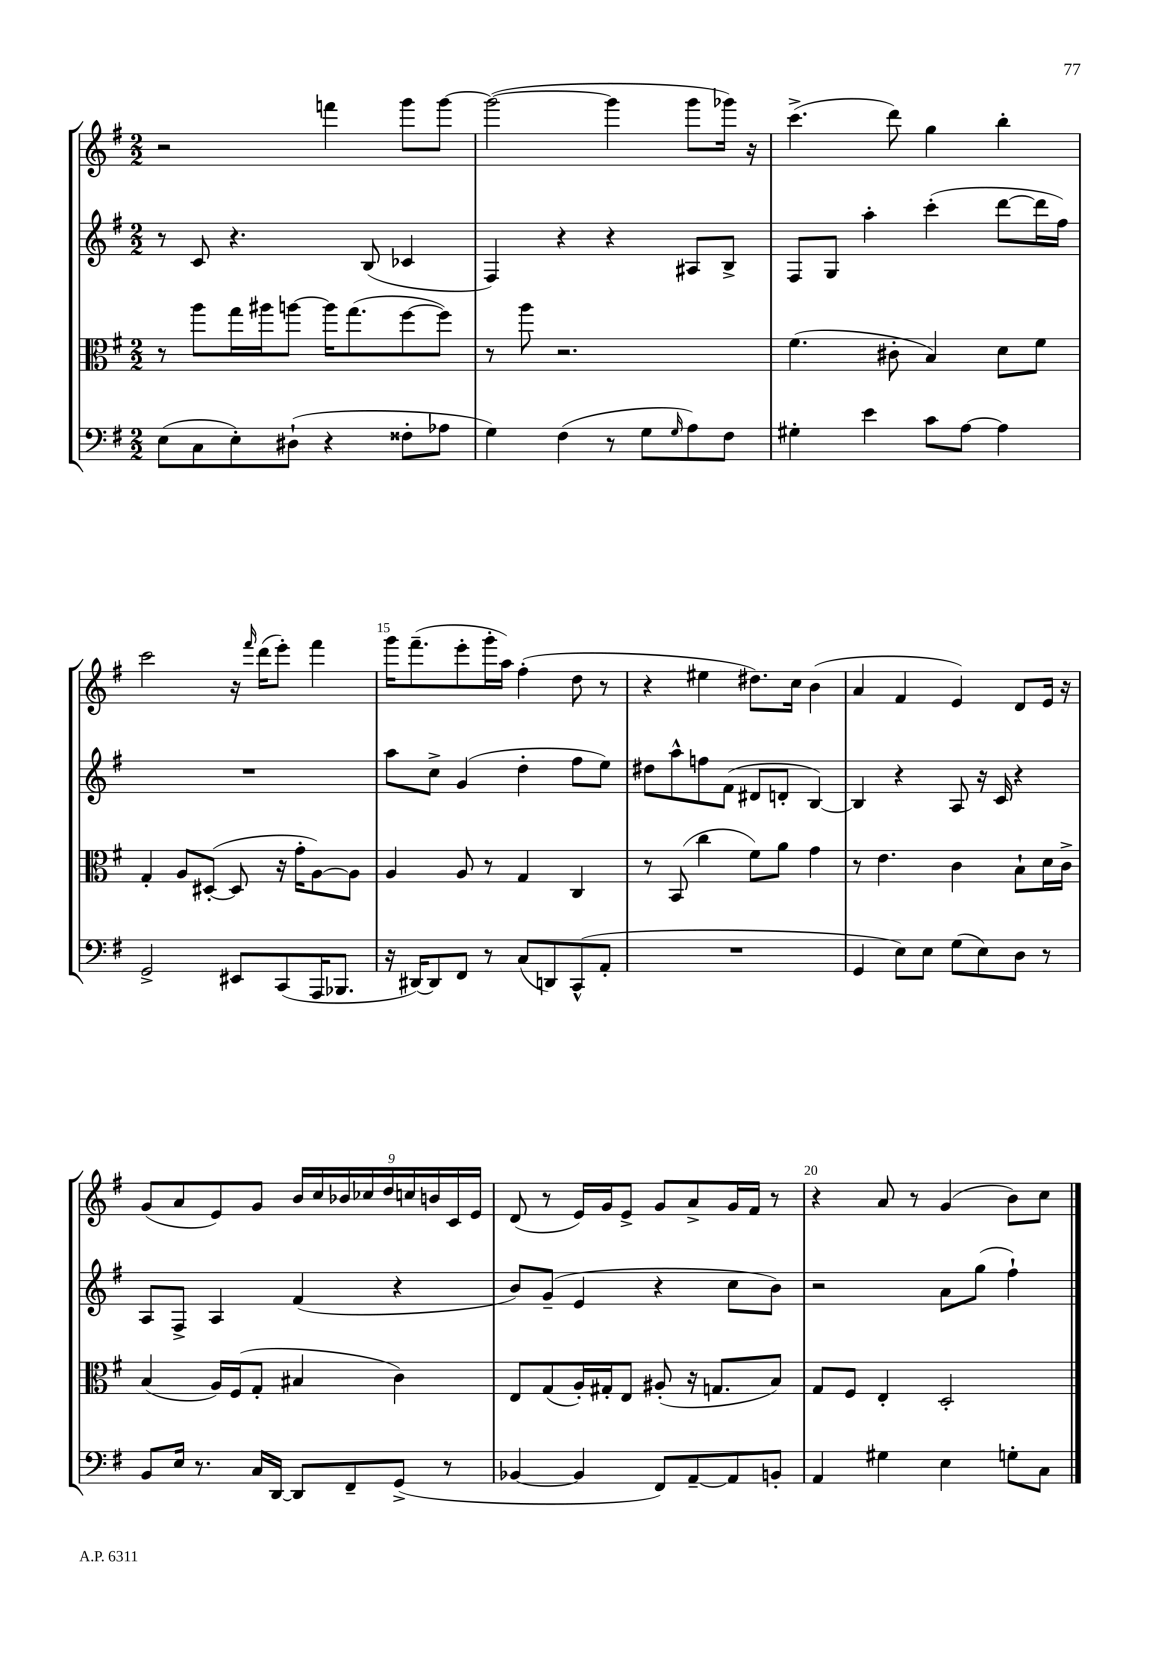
<<
\new StaffGroup <<
\new Staff = "s0" {
    \clef treble \key g \major \numericTimeSignature \time 2/2
    r2 f'''4 g'''8 g'''8~ |
    g'''2~( g'''4 g'''8 ges'''16) r16 |
    c'''4.->( d'''8) g''4 b''4-. |
    c'''2 r16 \grace { fis'''16 } d'''16( e'''8-.) fis'''4 |
    g'''16 fis'''8.--( e'''8-. g'''16-. a''16) fis''4-.( d''8 r8 |
    r4 eis''4 dis''8.) c''16 b'4( |
    a'4 fis'4 e'4) d'8 e'16 r16 |
    g'8( a'8 e'8) g'8 \tuplet 9/8 { b'16 c''16 bes'16 ces''16 d''16 c''16 b'16 c'16 e'16 } |
    d'8( r8 e'16) g'16 e'8-> g'8 a'8-> g'16 fis'16 r8 |
    r4 a'8 r8 g'4( b'8) c''8 \bar "|." |
}
\new Staff = "s1" {
    \clef treble \key g \major \numericTimeSignature \time 2/2
    r8 c'8 r4. b8( ces'4 |
    fis4) r4 r4 ais8 b8-> |
    fis8 g8 a''4-. c'''4-.( d'''8~ d'''16 fis''16) |
    R1 |
    a''8 c''8-> g'4( d''4-. fis''8 e''8) |
    dis''8 a''8-^ f''8 fis'8( dis'8 d'8-. b4~) |
    b4 r4 a8 r16 c'16 r4 |
    a8 fis8-> a4 fis'4( r4 |
    b'8) g'8--( e'4 r4 c''8 b'8) |
    r2 a'8 g''8( fis''4-!) \bar "|." |
}
\new Staff = "s2" {
    \clef alto \key g \major \numericTimeSignature \time 2/2
    r8 a''8 g''16 ais''16 a''8~ a''16 g''8.( fis''8~ fis''8) |
    r8 a''8 r2. |
    fis'4.( cis'8-. b4) d'8 fis'8 |
    g4-. a8 dis8~-.( dis8 r16 g'16-. a8~) a8 |
    a4 a8 r8 g4 c4 |
    r8 b,8( c''4 fis'8) a'8 g'4 |
    r8 e'4. c'4 b8-! d'16 c'16-> |
    b4( a16) fis16( g8-. bis4 c'4) |
    e8 g8( a16-.) gis16-. e8 ais8-.( r16 g8. b8) |
    g8 fis8 e4-. d2-. \bar "|." |
}
\new Staff = "s3" {
    \clef bass \key g \major \numericTimeSignature \time 2/2
    e8( c8 e8-.) dis8-!( r4 fisis8-. aes8 |
    g4) fis4( r8 g8 \grace { g16 } a8) fis8 |
    gis4-. e'4 c'8 a8~ a4 |
    g,2-> eis,8 c,8( a,,16 bes,,8. |
    r16 dis,16~) dis,8 fis,8 r8 c8( d,8) c,8-^( a,8-. |
    R1 |
    g,4 e8) e8 g8( e8) d8 r8 |
    b,8 e16 r8. c16 d,16~ d,8 fis,8-- g,8->( r8 |
    bes,4~ bes,4 fis,8) a,8~-- a,8 b,8-. |
    a,4 gis4 e4 g8-. c8 \bar "|." |
}
>>
>>
\layout { \context { \Score currentBarNumber = #11 \override BarNumber.break-visibility = ##(#f #t #t) barNumberVisibility = #(every-nth-bar-number-visible 5) } }
